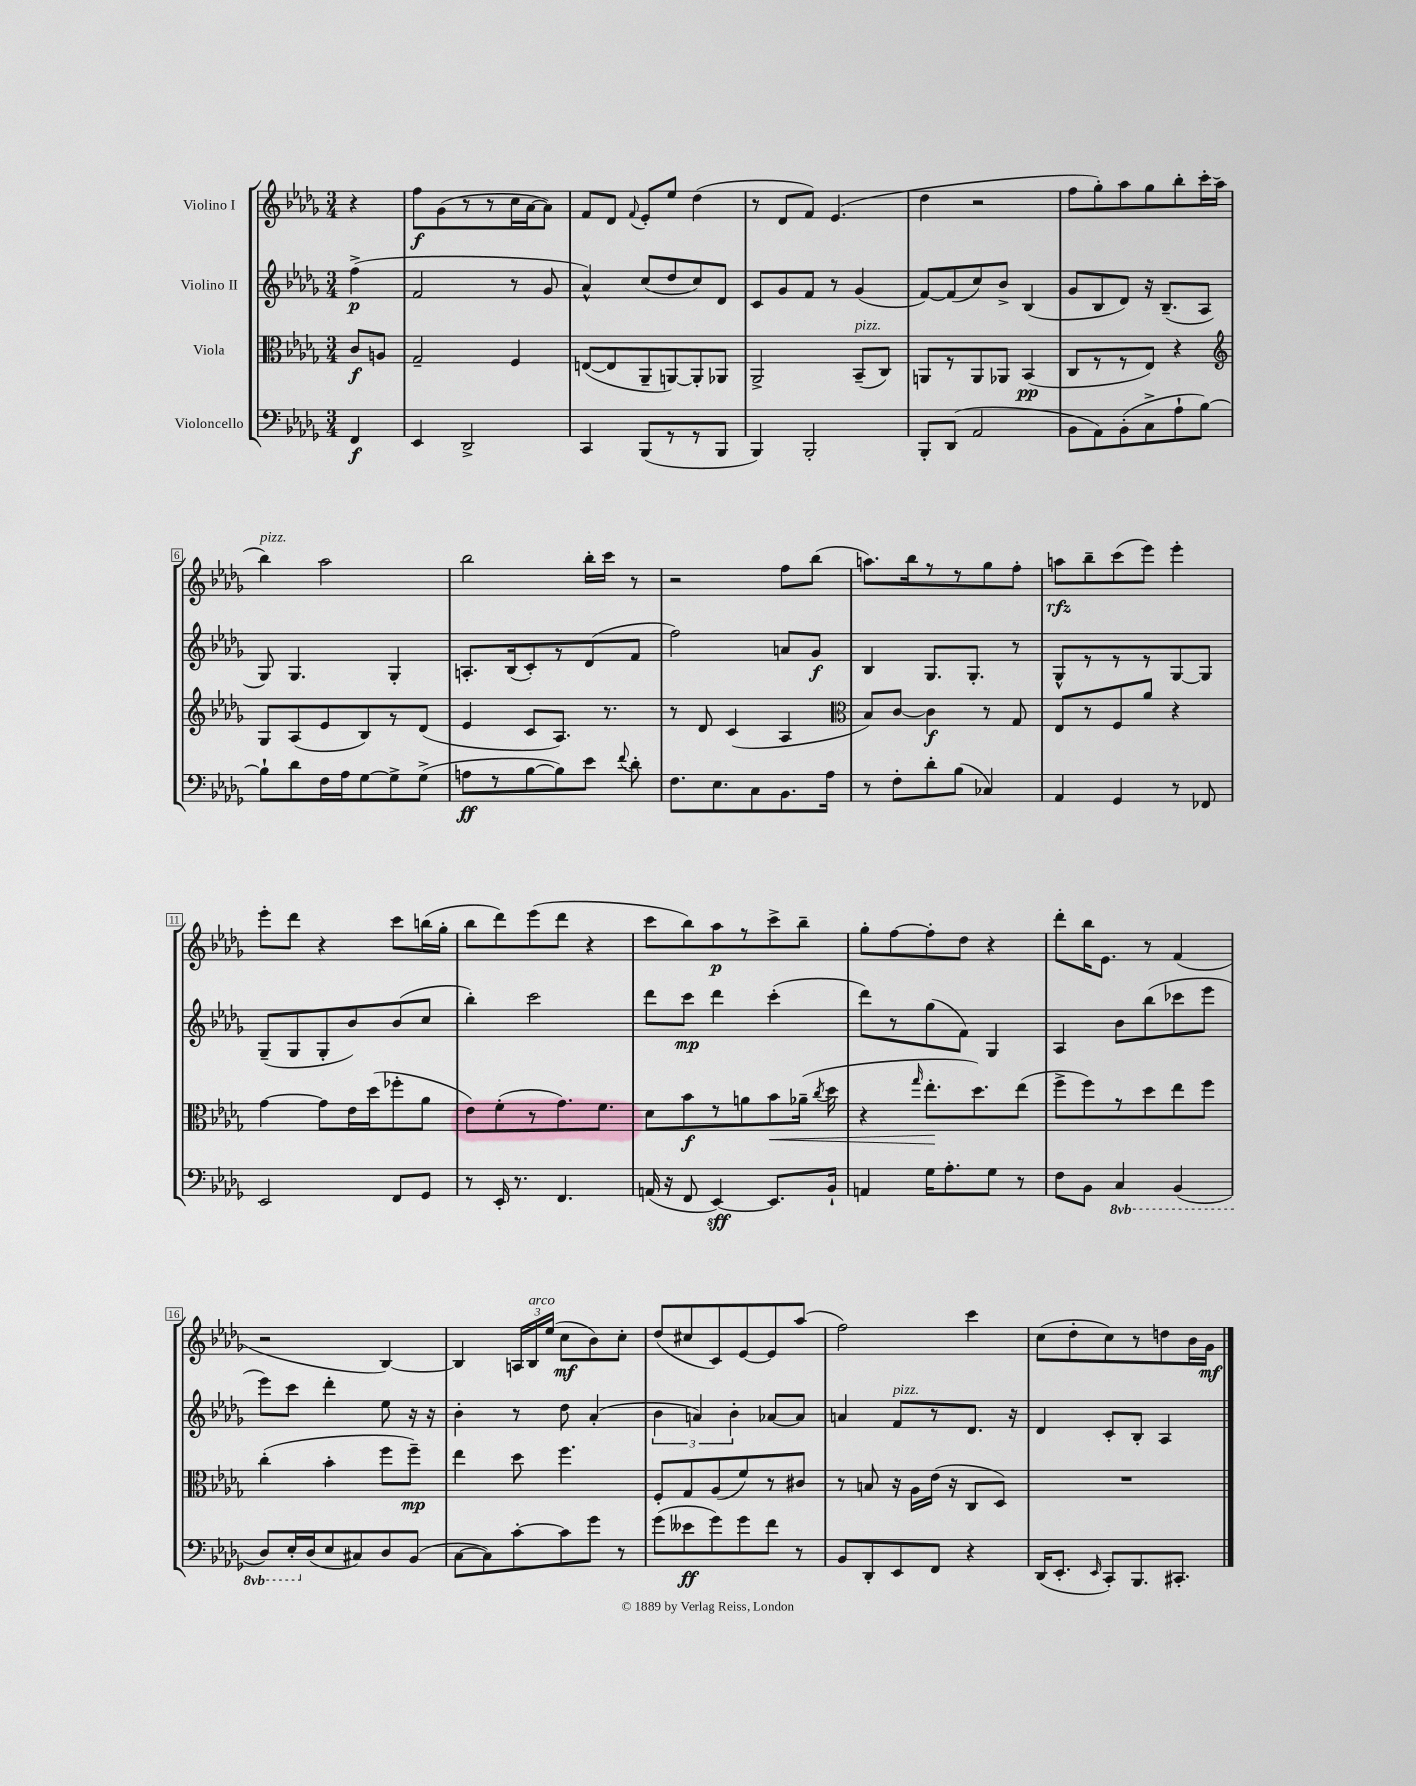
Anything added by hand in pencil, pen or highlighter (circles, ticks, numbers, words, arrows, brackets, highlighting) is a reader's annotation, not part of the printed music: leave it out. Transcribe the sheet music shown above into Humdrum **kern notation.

**kern	**dynam	**kern	**dynam	**kern	**dynam	**kern	**dynam
*part4	*part4	*part3	*part3	*part2	*part2	*part1	*part1
*staff4	*staff4	*staff3	*staff3	*staff2	*staff2	*staff1	*staff1
*I"Violoncello	*	*I"Viola	*	*I"Violino II	*	*I"Violino I	*
*clefF4	*	*clefC3	*	*clefG2	*	*clefG2	*
*k[b-e-a-d-g-]	*	*k[b-e-a-d-g-]	*	*k[b-e-a-d-g-]	*	*k[b-e-a-d-g-]	*
*M3/4	*	*M3/4	*	*M3/4	*	*M3/4	*
=	=	=	=	=	=	=	=
4FF/	f	8c/L	f	(4ff^\	p	4r	.
.	.	8An/J	.	.	.	.	.
=1	=1	=1	=1	=1	=1	=1	=1
4EE-/	.	2G-~/	.	2f/	.	8ff\L	f
.	.	.	.	.	.	(8g-\	.
2DD-^/	.	.	.	.	.	8r	.
.	.	.	.	.	.	8r	.
.	.	4F/	.	8r	.	16cc\L	.
.	.	.	.	.	.	[16a-\J	.
.	.	.	.	8g-/	.	8a-\J])	.
=2	=2	=2	=2	=2	=2	=2	=2
4CC/	.	([8En/L	.	4a-^^/)	.	8f/L	.
.	.	8E/]	.	.	.	8d-/J	.
.	.	.	.	.	.	8qqf/	.
(8BBB-/L	.	8AA-~/	.	(8cc/L	.	8e-'/L	.
8r	.	[8AAn/)	.	8dd-/	.	8ee-/J	.
8r	.	8AA'/]	.	8cc/)	.	(4dd-\	.
8BBB-/J	.	8AA-X/J	.	8d-/J	.	.	.
=3	=3	=3	=3	=3	=3	=3	=3
4BBB-/)	.	2AA-^/	.	8c/L	.	8r	.
.	.	.	.	8g-/	.	8d-/L	.
2BBB-'/	.	.	.	8f/J	.	8f/J)	.
.	.	.	.	8r	.	(4.e-/	.
!	!	!LO:TX:a:i:t=pizz.	!	!	!	!	!
.	.	(8BB-~/L	.	(4g-/	.	.	.
.	.	8C/J)	.	.	.	.	.
=4	=4	=4	=4	=4	=4	=4	=4
8BBB-'/L	.	8AAn/L	.	[8f/L)	.	4dd-\	.
(8DD-/J	.	8r	.	(8f/]	.	.	.
2AA-/	.	8AA/	.	8cc/)	.	2r	.
.	.	8AA-X/J	.	8b-^/J	.	.	.
.	.	(4BB-/	pp	(4B-/	.	.	.
=5	=5	=5	=5	=5	=5	=5	=5
8BB-\L	.	8C/L	.	8g-/L	.	8ff\L	.
8AA-\)	.	8r	.	8B-/	.	8gg-'\)	.
(8BB-'\	.	8r	.	8d-/J)	.	8aa-\	.
8C^\	.	8E-/J)	.	16r	.	8gg-\	.
.	.	.	.	(8.B-~/L	.	.	.
8A-`\	.	4r	.	.	.	8bb-'\	.
[8B-\J)	.	.	.	8A-/J	.	16ccc'\L	.
.	.	.	.	.	.	(16aa-\JJ	.
!!LO:LB:g=z
=6	=6	=6	=6	=6	=6	=6	=6
*	*	*clefG2	*	*	*	*	*
!	!	!	!	!	!	!LO:TX:a:i:t=pizz.	!
8B-`\L]	.	8G-/L	.	8G-/)	.	4bb-\)	.
8d-\	.	(8A-/	.	4.G-/	.	.	.
16F\L	.	8e-/	.	.	.	2aa-\	.
16A-\J	.	.	.	.	.	.	.
[8G-\	.	8B-/)	.	.	.	.	.
8G-^\]	.	8r	.	4G-'/	.	.	.
(8G-^\J	.	(8d-/J	.	.	.	.	.
=7	=7	=7	=7	=7	=7	=7	=7
8An\L	ff	4e-/	.	8.An'/L	.	2bb-\	.
8r	.	.	.	.	.	.	.
.	.	.	.	(16B-/k	.	.	.
[8B-\	.	8c/L	.	8c'/)	.	.	.
8B-\])	.	8.A-/J)	.	8r	.	.	.
8e-\J	.	.	.	(8d-/	.	16bb-'\LL	.
.	.	8.r	.	.	.	16ccc\JJ	.
8qqf/	.	.	.	.	.	.	.
8d-'\	.	.	.	8f/J	.	8r	.
=8	=8	=8	=8	=8	=8	=8	=8
8.F\L	.	8r	.	2ff\)	.	2r	.
.	.	8d-/	.	.	.	.	.
8.E-\	.	.	.	.	.	.	.
.	.	(4c/	.	.	.	.	.
8C\	.	.	.	.	.	.	.
8.BB-\	.	4A-/	.	8an/L	.	8ff\L	.
.	.	.	.	8g-/J	f	(8bb-\J	.
16A-\Jk	.	.	.	.	.	.	.
=9	=9	=9	=9	=9	=9	=9	=9
*	*	*clefC3	*	*	*	*	*
8r	.	8B-/L)	.	4B-/	.	8.aan\L)	.
8F'\L	.	[8c/J	.	.	.	.	.
.	.	.	.	.	.	16bb-\k	.
8d-'\	.	4c\]	f	8.G-/L	.	8r	.
(8B-\J	.	.	.	.	.	8r	.
.	.	.	.	8.G-'/J	.	.	.
4C-X/)	.	8r	.	.	.	8gg-\	.
.	.	8G-/	.	8r	.	8ff'\J	.
=10	=10	=10	=10	=10	=10	=10	=10
4AA-/	.	8E-/L	.	8G-^^/L	.	8aan\L	rfz
.	.	8r	.	8r	.	8bb-~\	.
4GG-/	.	8F/	.	8r	.	(8ccc\	.
.	.	8a-/J	.	8r	.	8eee-\J)	.
8r	.	4r	.	[8G-/	.	4eee-'\	.
8FF-X/	.	.	.	8G-/J]	.	.	.
!!LO:LB:g=z
=11	=11	=11	=11	=11	=11	=11	=11
2EE-/	.	[4g-\	.	(8G-~/L	.	8eee-'\L	.
.	.	.	.	8G-/	.	8ddd-\J	.
.	.	8g-\L]	.	8G-'/	.	4r	.
.	.	16e-\L	.	8b-/)	.	.	.
.	.	(16dd-\J	.	.	.	.	.
8FF/L	.	8ff-X'\	.	(8b-/	.	8ccc\L	.
8GG-/J	.	8a-\J	.	8cc/J	.	(16bbn\L	.
.	.	.	.	.	.	16gg-'\JJ	.
=12	=12	=12	=12	=12	=12	=12	=12
8r	.	8e-\L)	.	4bb-'\)	.	8bb-\L	.
16EE-'/	.	(8f'\	.	.	.	8ddd-\)	.
8.r	.	.	.	.	.	.	.
.	.	8r	.	2ccc\	.	(8eee-\	.
4.FF/	.	8.g-\)	.	.	.	8ddd-\J	.
.	.	.	.	.	.	4r	.
.	.	8.f\J	.	.	.	.	.
=13	=13	=13	=13	=13	=13	=13	=13
(16AAn/	.	8d-\L	.	8ddd-\L	.	8ccc\L	.
16r	.	.	.	.	.	.	.
8FF/	.	8b-\	f	8ccc\J	mp	8bb-\)	.
[4EE-/)	sff	8r	.	4ddd-\	.	8aa-\	p
.	.	8an\	.	.	.	8r	.
!	!	!	!LO:HP:b	!	!	!	!
8.EE-/L]	.	8b-\	<	(4ccc'\	.	8ccc^\	.
.	.	(16a-X~\Jk	.	.	.	8bb-~\J	.
.	.	8qcc/	.	.	.	.	.
16BB-`/Jk	.	16dd-\	.	.	.	.	.
=14	=14	=14	=14	=14	=14	=14	=14
4AAn/	.	4r	.	8ddd-\L)	.	8gg-'\L	.
.	.	.	.	8r	.	[8ff\	.
.	.	16qqgg-/	.	.	.	.	.
16G-\KL	.	8.ee-'\L	.	(8gg-\	.	8ff'\]	.
8.A-'\	.	.	.	.	.	.	.
.	.	.	.	8f\J)	.	8dd-\J	.
.	.	8.dd-\)	[	.	.	.	.
8G-\J	.	.	.	4G-/	.	4r	.
8r	.	(8ee-\J	.	.	.	.	.
=15	=15	=15	=15	=15	=15	=15	=15
8F\L	.	8ff^\L	.	4A-/	.	8ddd-'\L	.
8BB-\J	.	8ff\)	.	.	.	16bb-\K	.
.	.	.	.	.	.	8.e-\J	.
*8ba	*	*	*	*	*	*	*
4CC/	.	8r	.	8b-\L	.	.	.
.	.	8dd-\	.	(8bb-\	.	8r	.
(4BBB-/	.	8ee-\	.	8ccc-X\	.	(4f/	.
.	.	8ff\J	.	8eee-\J	.	.	.
!!LO:LB:g=z
=16	=16	=16	=16	=16	=16	=16	=16
8DD-/L)	.	(4cc'\	.	8eee-\L)	.	2r	.
16EE-'/L	.	.	.	8ccc\J	.	.	.
*X8ba	*	*	*	*	*	*	*
(16D-/J	.	.	.	.	.	.	.
8E-/	.	4b-'\	.	4ddd-'\	.	.	.
8C#X/)	.	.	.	.	.	.	.
8D-/	.	8ff\L	.	8ee-\	.	[4B-/)	.
(8BB-/J	.	8ff~\J)	mp	16r	.	.	.
.	.	.	.	16r	.	.	.
=17	=17	=17	=17	=17	=17	=17	=17
[8C\L	.	4ee-\	.	4b-'\	.	4B-/]	.
8C\])	.	.	.	.	.	.	.
[8c'\	.	8dd-\	.	8r	.	24An/LL	.
!	!	!	!	!	!	!LO:TX:a:i:t=arco	!
.	.	.	.	.	.	24B-/	.
.	.	.	.	.	.	(24ee-/JJ	.
8c\]	.	4.ff\	.	8dd-\	.	8cc\L	mf
8g-\J	.	.	.	(4a-'/	.	8b-\)	.
8r	.	.	.	.	.	8cc'\J	.
=18	=18	=18	=18	=18	=18	=18	=18
(8g-\L	.	8F'/L	.	6b-\	.	(8dd-/L	.
8e--X\	ff	8G-/	.	.	.	8cc#X/	.
.	.	.	.	6an/)	.	.	.
8g-\)	.	(8A-/	.	.	.	8c/)	.
.	.	.	.	6b-'\	.	.	.
8g-\	.	8f/)	.	.	.	[8e-/	.
8f\J	.	8r	.	[8a-X/L	.	8e-/]	.
8r	.	8c#X/J	.	8a-/J]	.	(8aa-/J	.
=19	=19	=19	=19	=19	=19	=19	=19
8BB-/L	.	8r	.	4an/	.	2ff\)	.
8DD-'/	.	8Bn/	.	.	.	.	.
!	!	!	!	!LO:TX:a:i:t=pizz.	!	!	!
8EE-/	.	16r	.	8f/L	.	.	.
.	.	16A-\LL	.	.	.	.	.
8FF/J	.	(16e-\JJ	.	8r	.	.	.
.	.	16r	.	.	.	.	.
4r	.	8C/L	.	8.d-/J	.	4ccc\	.
.	.	8D-/J)	.	.	.	.	.
.	.	.	.	16r	.	.	.
=20	=20	=20	=20	=20	=20	=20	=20
(16DD-/KL	.	2.r	.	4d-/	.	(8cc\L	.
8.EE-'/J	.	.	.	.	.	.	.
.	.	.	.	.	.	8dd-'\	.
16qqEE-/	.	.	.	.	.	.	.
8CC'/L)	.	.	.	8c'/L	.	8cc\)	.
8.BBB-/	.	.	.	8B-'/J	.	8r	.
.	.	.	.	4A-/	.	8ddn\	.
8.CC#X'/J	.	.	.	.	.	.	.
.	.	.	.	.	.	16b-\L	.
.	.	.	.	.	.	16g-\JJ	mf
==	==	==	==	==	==	==	==
*-	*-	*-	*-	*-	*-	*-	*-
